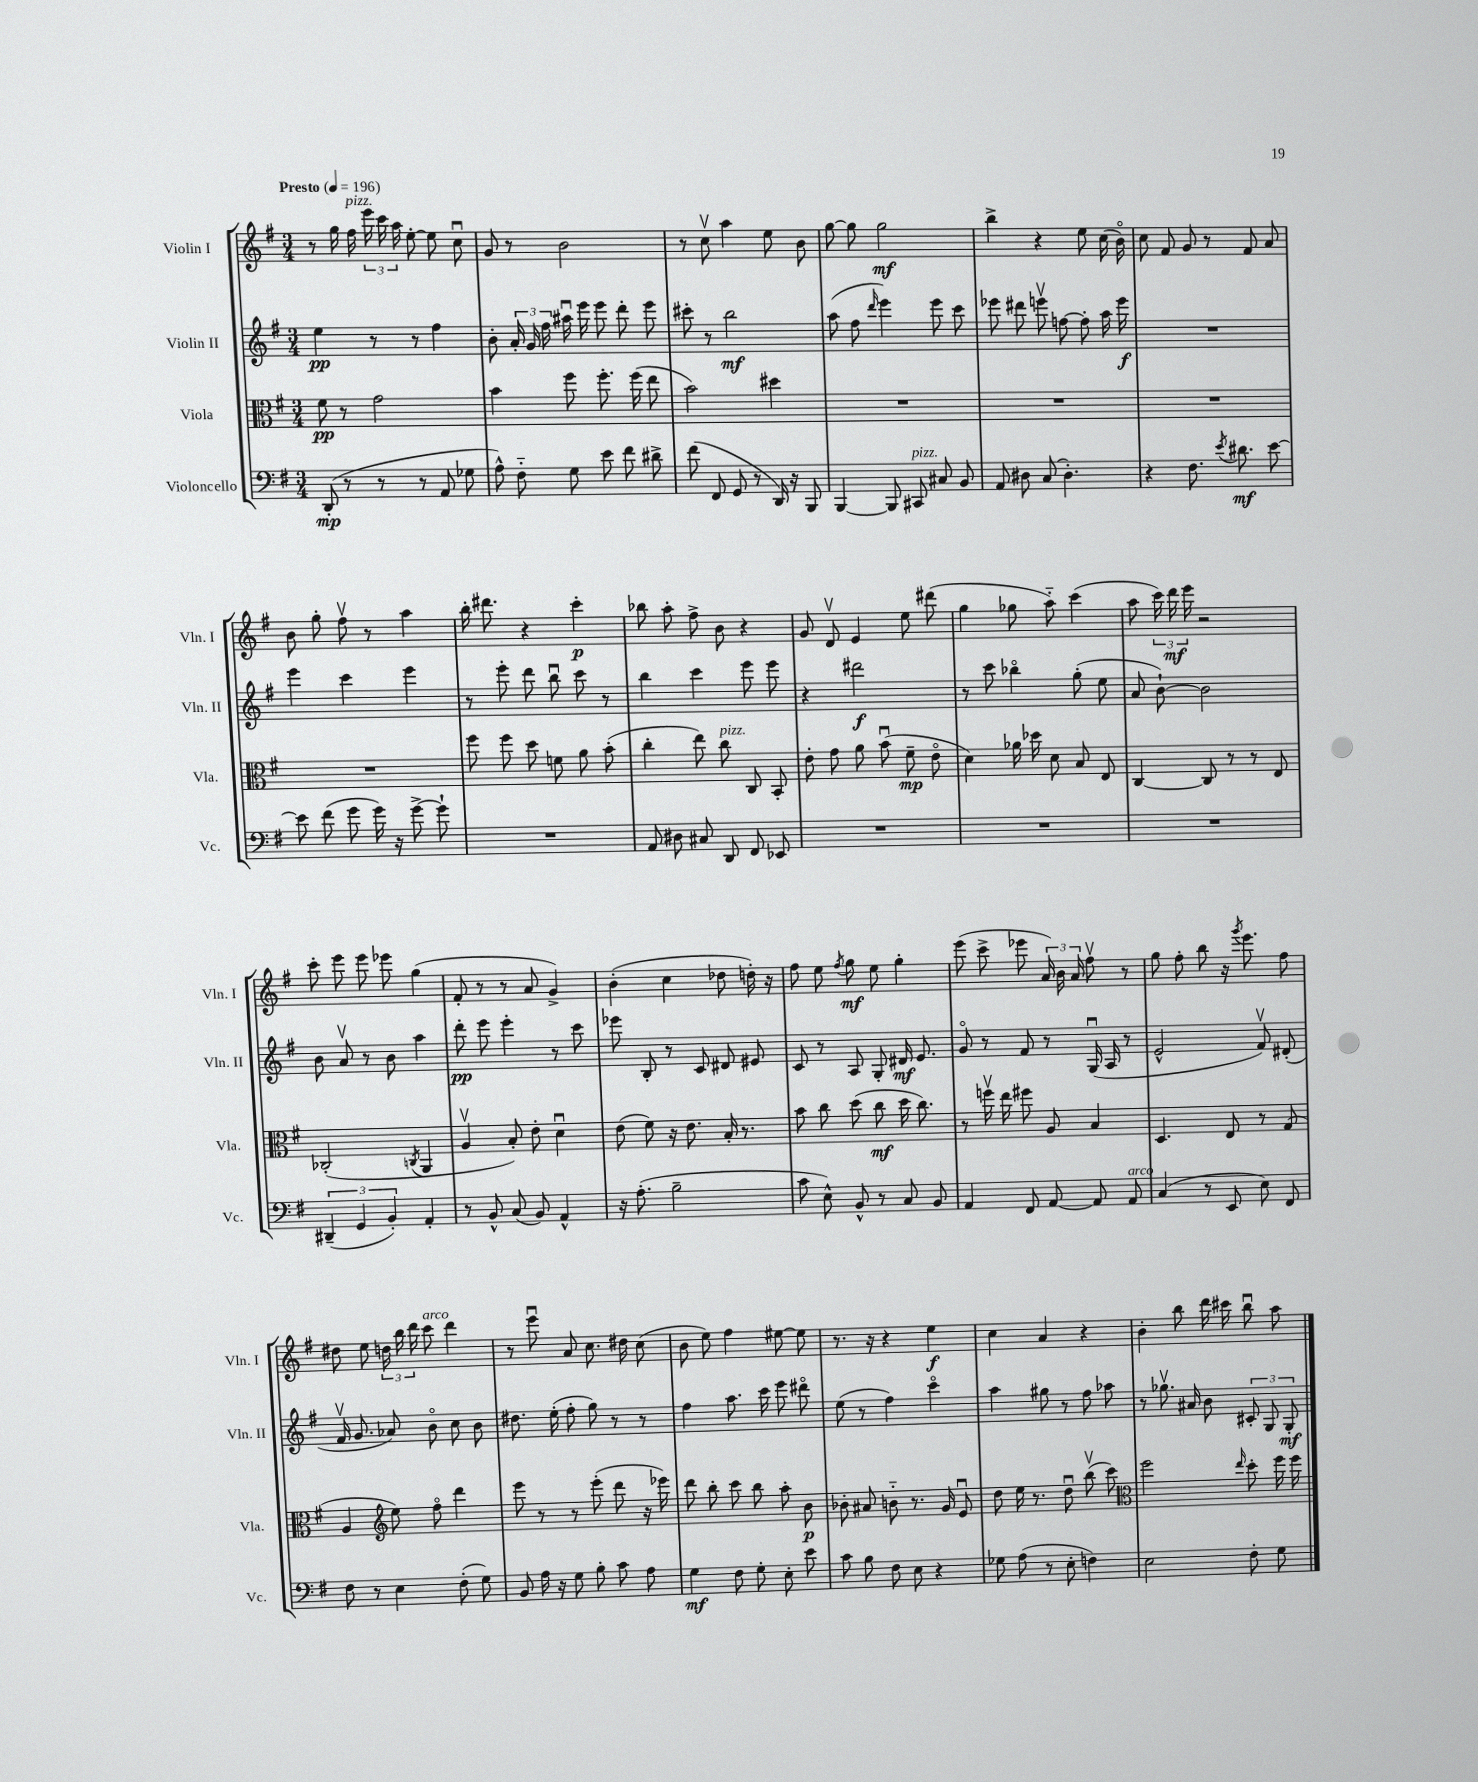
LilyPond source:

<<
\new StaffGroup <<
\new Staff = "s0" \with { instrumentName = "Violin I" shortInstrumentName = "Vln. I" } {
    \clef treble \key g \major \numericTimeSignature \time 3/4 \tempo "Presto" 4 = 196
    \autoBeamOff r8 g''16 fis''16^\markup { \italic "pizz." } \tuplet 3/2 { e'''16 c'''16 a''16 } e''8~-. e''8 c''8\downbow |
    g'8 r8 b'2 |
    r8 c''8\upbow a''4 e''8 b'8 |
    g''8~ g''8 g''2\mf |
    b''4-> r4 e''8 c''16( b'16\flageolet) |
    c''8 fis'8 g'8 r8 fis'8 a'8 |
    b'8 g''8-. fis''8\upbow r8 a''4 |
    b''16-. dis'''8. r4 c'''4-.\p |
    bes''8 a''8-. fis''8-> b'8 r4 |
    g'8 d'8\upbow e'4 e''8 dis'''8( |
    g''4 ges''8 a''8-_) c'''4( |
    a''8 \tuplet 3/2 { c'''16) d'''16\mf e'''16 } r2 |
    c'''8-. e'''8 e'''8 ees'''8 g''4( |
    fis'8-. r8 r8 a'8 g'4->) |
    b'4-.( c''4 des''8 d''16-.) r16 |
    fis''8 e''8 \acciaccatura { fis''8 } g''8\mf e''8 g''4-. |
    e'''8( c'''8-> ees'''8 \tuplet 3/2 { a'16) b'16 a'16 } fis''8\upbow r8 |
    g''8 fis''8-. b''8 r16 \acciaccatura { g'''8 } e'''8. fis''8 |
    dis''8 e''8 \tuplet 3/2 { d''16 b''16 d'''16 } c'''8^\markup { \italic "arco" } d'''4 |
    r8 e'''8\downbow a'8 c''8. dis''16 c''8( |
    b'8 e''8) fis''4 eis''8~ eis''8 |
    r8. r16 r4 e''4\f |
    c''4 a'4 r4 |
    b'4-. b''8 d'''16 cis'''16 b''8\downbow a''8 \bar "|." |
}
\new Staff = "s1" \with { instrumentName = "Violin II" shortInstrumentName = "Vln. II" } {
    \clef treble \key g \major \numericTimeSignature \time 3/4
    \autoBeamOff e''4\pp r8 r8 fis''4 |
    b'8-. \tuplet 3/2 { a'16-. g'16 fis''16 } ais''16\downbow e'''16 e'''8 d'''8-. e'''8 |
    cis'''8-. r8 b''2\mf |
    a''8( fis''8 \grace { d'''16 } e'''4) e'''8 c'''8 |
    ees'''8 dis'''8 e'''8\upbow f''8~ f''8-. a''16 e'''16\f |
    R2. |
    e'''4 c'''4 e'''4 |
    r8 e'''8-. d'''8 b''8\downbow c'''8 r8 |
    b''4 c'''4 e'''8 e'''8 |
    r4 dis'''2\f |
    r8 c'''8 bes''4\flageolet g''8-.( e''8 |
    a'8 b'8~-!) b'2 |
    b'8 a'8\upbow r8 b'8 a''4 |
    d'''8-.\pp e'''8 e'''4-. r8 c'''8 |
    ees'''8 b8-. r8 c'8 dis'8 eis'8 |
    c'8 r8 a8 g8-. dis'16\mf e'8. |
    g'8\flageolet r8 fis'8 r8 g16\downbow( a16 r8 |
    e'2-^ fis'8\upbow) dis'8-.( |
    fis'16\upbow g'8. aes'8) b'8\flageolet c''8 b'8 |
    dis''8. e''16-.( fis''8-. g''8) r8 r8 |
    fis''4 a''8. c'''16 e'''8 dis'''8\flageolet |
    e''8( r8 fis''4) c'''4\flageolet |
    a''4 gis''8 r8 fis''8 aes''8 |
    r8 ges''8.\upbow ais'16 b'8 \tuplet 3/2 { cis'8-. g8 g8-.\mf } \bar "|." |
}
\new Staff = "s2" \with { instrumentName = "Viola" shortInstrumentName = "Vla." } {
    \clef alto \key g \major \numericTimeSignature \time 3/4
    \autoBeamOff fis'8\pp r8 g'2 |
    b'4 fis''8 fis''8.-. fis''16( e''8 |
    b'2) dis''4 |
    R2. |
    R2. |
    R2. |
    R2. |
    fis''8 fis''8 d''8 f'8 a'8 b'8-.( |
    c''4-. e''8) c''8^\markup { \italic "pizz." } c8 b,8-. |
    e'8-. g'8 a'8 b'8\downbow( fis'8--\mp e'8\flageolet |
    d'4) aes'16 des''16 d'8 b8 e8 |
    c4~ c8 r8 r8 e8 |
    ces2-.( \acciaccatura { c8 } a,4 |
    a4\upbow b8-.) e'8-. d'4\downbow |
    e'8( fis'8) r16 e'8. b16-. r8. |
    b'8 c''8 d''8( c''8\mf d''16 c''8.) |
    r8 f''16\upbow e''16 fis''8 a8 b4 |
    d4. e8 r8 g8( |
    a4 \clef treble e''8) fis''8\flageolet d'''4 |
    e'''8 r8 r8 e'''8-.( d'''8 r16 ees'''16) |
    d'''8 b''8-. c'''8 b''8 a''8-. b'8\p |
    bes'8-. ais'8 b'8-_ r8. g'16 e'8\downbow |
    d''8 e''16 r8. d''8\downbow b''8\upbow( c'''8) |
    \clef alto fis''2 \grace { e''16 } d''8-. fis''16 fis''16 \bar "|." |
}
\new Staff = "s3" \with { instrumentName = "Violoncello" shortInstrumentName = "Vc." } {
    \clef bass \key g \major \numericTimeSignature \time 3/4
    \autoBeamOff d,8-.\mp( r8 r8 r8 a,8 ges8 |
    a8-^) fis8-_ g8 e'8 fis'8 dis'8-> |
    fis'8( fis,8 g,8 r8 d,16) r16 b,,8 |
    b,,4~ b,,8 cis,8^\markup { \italic "pizz." } cis8 b,8 |
    a,8 dis8 c8( dis4.-.) |
    r4 fis8. \acciaccatura { e'8 } dis'8.\mf e'8~ |
    e'8 fis'8( g'8 g'16) r16 g'8~-> g'8-! |
    R2. |
    a,8 dis8 cis8 d,8 fis,8 ees,8 |
    R2. |
    R2. |
    R2. |
    \tuplet 3/2 { dis,4--( g,4 b,4-.) } a,4-. |
    r8 b,8-^ c8( b,8) a,4-^ |
    r16 a8.-.( b2-- |
    c'8 e8-^) b,8-^ r8 c8 b,8 |
    a,4 fis,8 a,8~ a,8 a,8^\markup { \italic "arco" } |
    c4( r8 e,8 e8) fis,8 |
    fis8 r8 e4 fis8-.( g8) |
    b,8 a16 r16 g8 b8-. c'8 a8 |
    g4\mf fis8 g8-. e8-. e'8 |
    c'8 b8 fis8 e8 r4 |
    ges8 a8( r8 e8-. f4) |
    e2 fis8-. g8 \bar "|." |
}
>>
>>
\layout { \context { \Score \remove "Bar_number_engraver" } }
